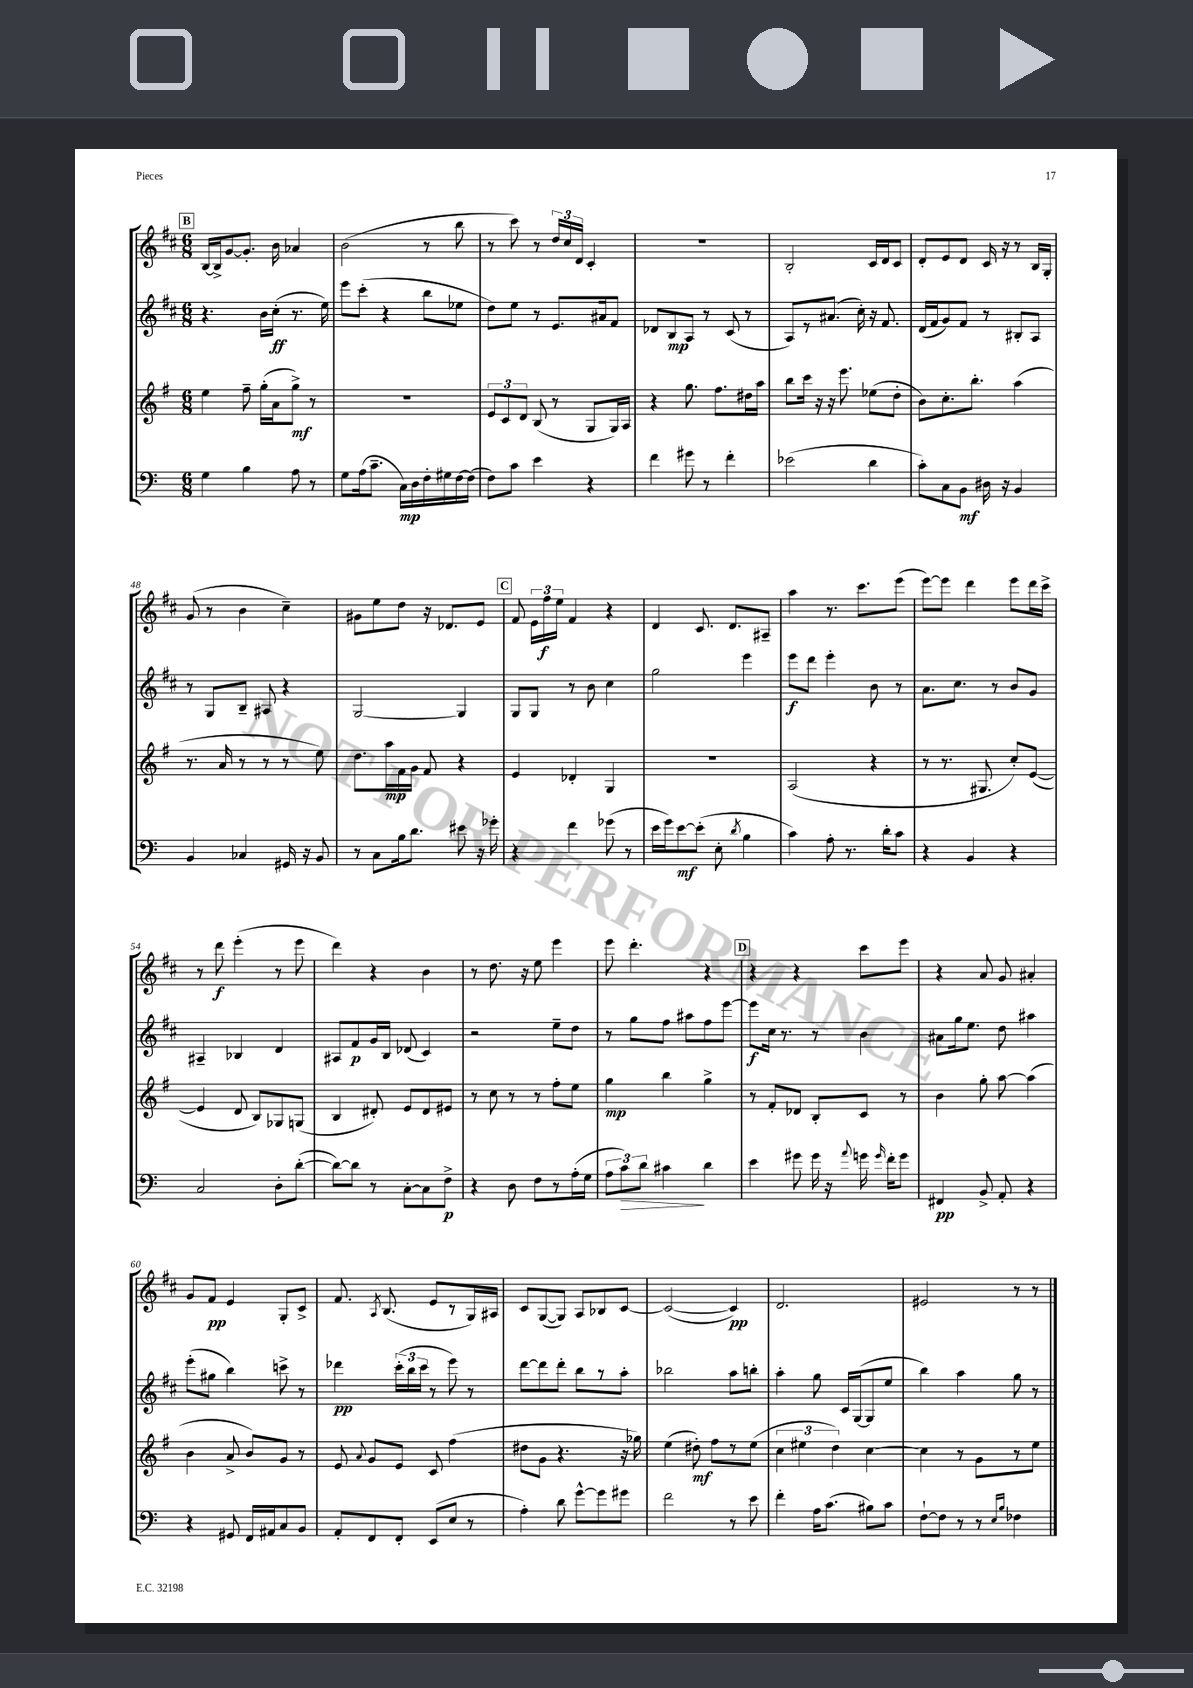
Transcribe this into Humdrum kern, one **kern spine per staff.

**kern	**kern	**kern	**kern
*staff4	*staff3	*staff2	*staff1
*clefF4	*clefG2	*clefG2	*clefG2
*k[]	*k[f#]	*k[f#c#]	*k[f#c#]
*M6/8	*M6/8	*M6/8	*M6/8
4G	4ee	4.r	[16B
.	.	.	16B^]
.	.	.	[8g
4B	8ff#~	.	8.g']
.	(16gg'	16b	.
.	16a	(16cc#'	16b
8A	8gg^)	8.r	4a-
8r	8r	.	.
.	.	16ee)	.
=	=	=	=
8G	2.r	8eee	(2b
(16A	.	(8ccc#'	.
8.c~	.	.	.
.	.	4r	.
16C)	.	.	.
16D	.	.	.
16F'	.	8bb	8r
16G#	.	.	.
[16F	.	8ee-	8bb
(16F]	.	.	.
=	=	=	=
8F)	12e	8dd)	8r
.	12c	.	.
8c	.	8ee	8ccc#)
.	12d	.	.
4e	(8B	8r	8r
.	8r	8.e	24dd
.	.	.	24cc#
.	.	.	24d
4r	8G	.	4c#'
.	.	16a#	.
.	16G)	8f#	.
.	16A	.	.
=	=	=	=
4f	4r	8d-	2.r
.	.	8B	.
8g#	8.gg	8A	.
8r	.	8r	.
.	8.ff#	.	.
4f'	.	(8c#	.
.	16dd#	8r	.
.	16aa	.	.
=	=	=	=
(2e-	8bb	8A)	2B'
.	16ccc	8r	.
.	16r	.	.
.	16r	(8.a#	.
.	8.eee	.	.
.	.	16cc#')	.
4d	(8ee-	16r	16c#
.	.	8.f#	16d
.	8dd'	.	8c#
=	=	=	=
8c')	8b)	(16d	8d'
.	.	16f#	.
8C	8.cc'	8g)	8e
8BB	.	8f#	8d
.	8.bb'	.	.
16D#	.	8r	16c#
16r	.	.	16r
4BB	(4aa	8B#'	8r
.	.	8A	16B
.	.	.	16G'
=	=	=	=
4BB	8.r	8r	(8g
.	.	8G	8r
.	16a	.	.
4C-	8r	8B~	4b
.	8r	8A#	.
16GG#	8r	4r	4cc#~)
16r	.	.	.
8BB	8ee)	.	.
=	=	=	=
8r	8.dd	[2G	8g#
8C	.	.	8ee
.	16aa	.	.
16B	16f#	.	8dd
8.d	16g	.	.
.	8f#	.	16r
.	.	.	8.d-
8e#	4r	4G]	.
16r	.	.	8e
16g-'	.	.	.
=	=	=	=
4r	4e	8G	8f#
.	.	8G	24e
.	.	.	24ff#
.	.	.	24ee
4f	4d-'	8r	4f#
.	.	8b	.
(8g-	4G	4cc#	4r
8r	.	.	.
=	=	=	=
16e	2.r	2gg	4d
16g)	.	.	.
[8e	.	.	.
(8e']	.	.	8.c#
8E'	.	.	.
.	.	.	8.d
8qd	.	.	.
4B	.	4eee	.
.	.	.	8A#~
=	=	=	=
4c)	(2A	8eee	4aa
.	.	8ddd	.
8A'	.	4eee'	8.r
8.r	.	.	.
.	.	.	8.ccc#
.	4r	8b	.
16d'	.	.	.
8c	.	8r	(8eee
=	=	=	=
4r	8r	8.a	[8eee)
.	8.r	.	8eee]
.	.	8.cc#	.
4BB	.	.	4ddd
.	8.G#	.	.
.	.	8r	.
4r	8cc')	8b	8eee
.	([8e	8g	16ddd
.	.	.	16ccc#^
=	=	=	=
2C	4e]	4A#~	8r
.	.	.	8ddd
.	8d	4B-	(4eee'
.	8B)	.	.
8D'	8G-	4d	8r
([8d'	(8G	.	8eee
=	=	=	=
8d_)	4B	8A#	4ddd)
8d]	.	8f#	.
8r	8d#')	16g	4r
.	.	16B	.
[8C'	8e	(8d-	.
8C]	8d#	4c#)	4b
8F^	8e#	.	.
=	=	=	=
4r	8r	2r	8r
.	8cc	.	8.dd
8D	8r	.	.
.	.	.	16r
8F	8r	.	8ee
8r	8ff#'	8ee~	4eee
(16A'	8ee	8dd	.
16G	.	.	.
=	=	=	=
12A	4gg	8r	8eee
12c)	.	.	.
.	.	8gg	4.ddd'
12d	.	.	.
4c#	4bb	8ff#	.
.	.	8aa#	.
4d	4gg^	8ff#	4r
.	.	[8eee	.
=	=	=	=
4e	8r	8eee]	4r
.	8f#'	16cc#	.
.	.	8.r	.
8g#	8d-	.	4r
16g#	8B'	8r	.
16r	.	.	.
8qqa	.	.	.
16g	8c	4b	8ccc#
16qqg	.	.	.
16f'	.	.	.
8g	8r	.	8eee
=	=	=	=
4FF#	4b	8a#	4r
.	.	16gg	.
.	.	8.ee	.
8BB^	8gg'	.	8a
8AA'	[8aa	8dd	8g
4r	(4aa]	4aa#	4a#'
=	=	=	=
4r	4b	(8eee'	8g
.	.	8gg#	8f#
8GG#	8a^	4bb)	4e
16FF	8b)	.	.
16AA#	.	.	.
8C	8g	8ccc^	8G'
8BB	8r	8r	8c#^
=	=	=	=
8AA'	8e	4ddd-	8.f#
.	8qqa	.	.
8FF	8g	.	.
.	.	.	8qA
.	.	.	(8.B
8FF'	8e	(24ccc#'	.
.	.	24bb	.
.	.	24ccc#	.
(8EE	8c	8r	8e
8E	(4ff#	8eee)	8r
8r	.	8r	16G)
.	.	.	16A#
=	=	=	=
4A')	8dd#	[8ddd	8c#
.	8g	8ddd]	([8G
8d	4.r	8ddd'	8G])
[8g^^	.	8bb	8A
8g]	.	8r	8B-
8g#	16r	8aa'	[8c#
.	16gg-)	.	.
=	=	=	=
2f	(4ee	2bb-	(2c#_
.	8dd#')	.	.
.	8ff#	.	.
8r	8r	8aa	4c#])
8e	(8ee	8bb'	.
=	=	=	=
4f'	6cc	4aa'	2.d
.	6ee#	.	.
16A	.	8gg	.
(8.c	.	.	.
.	6dd)	.	.
.	.	16c#	.
.	.	([16G	.
8B#)	[4cc	8G]	.
8c	.	8ee	.
=	=	=	=
[8F`	4cc]	4bb)	2e#
8F]	.	.	.
8r	8r	4aa	.
8r	8g	.	.
16qqE	.	.	.
16qqB	.	.	.
4F-	8r	8gg	8r
.	8ee	8r	8r
==	==	==	==
*-	*-	*-	*-
